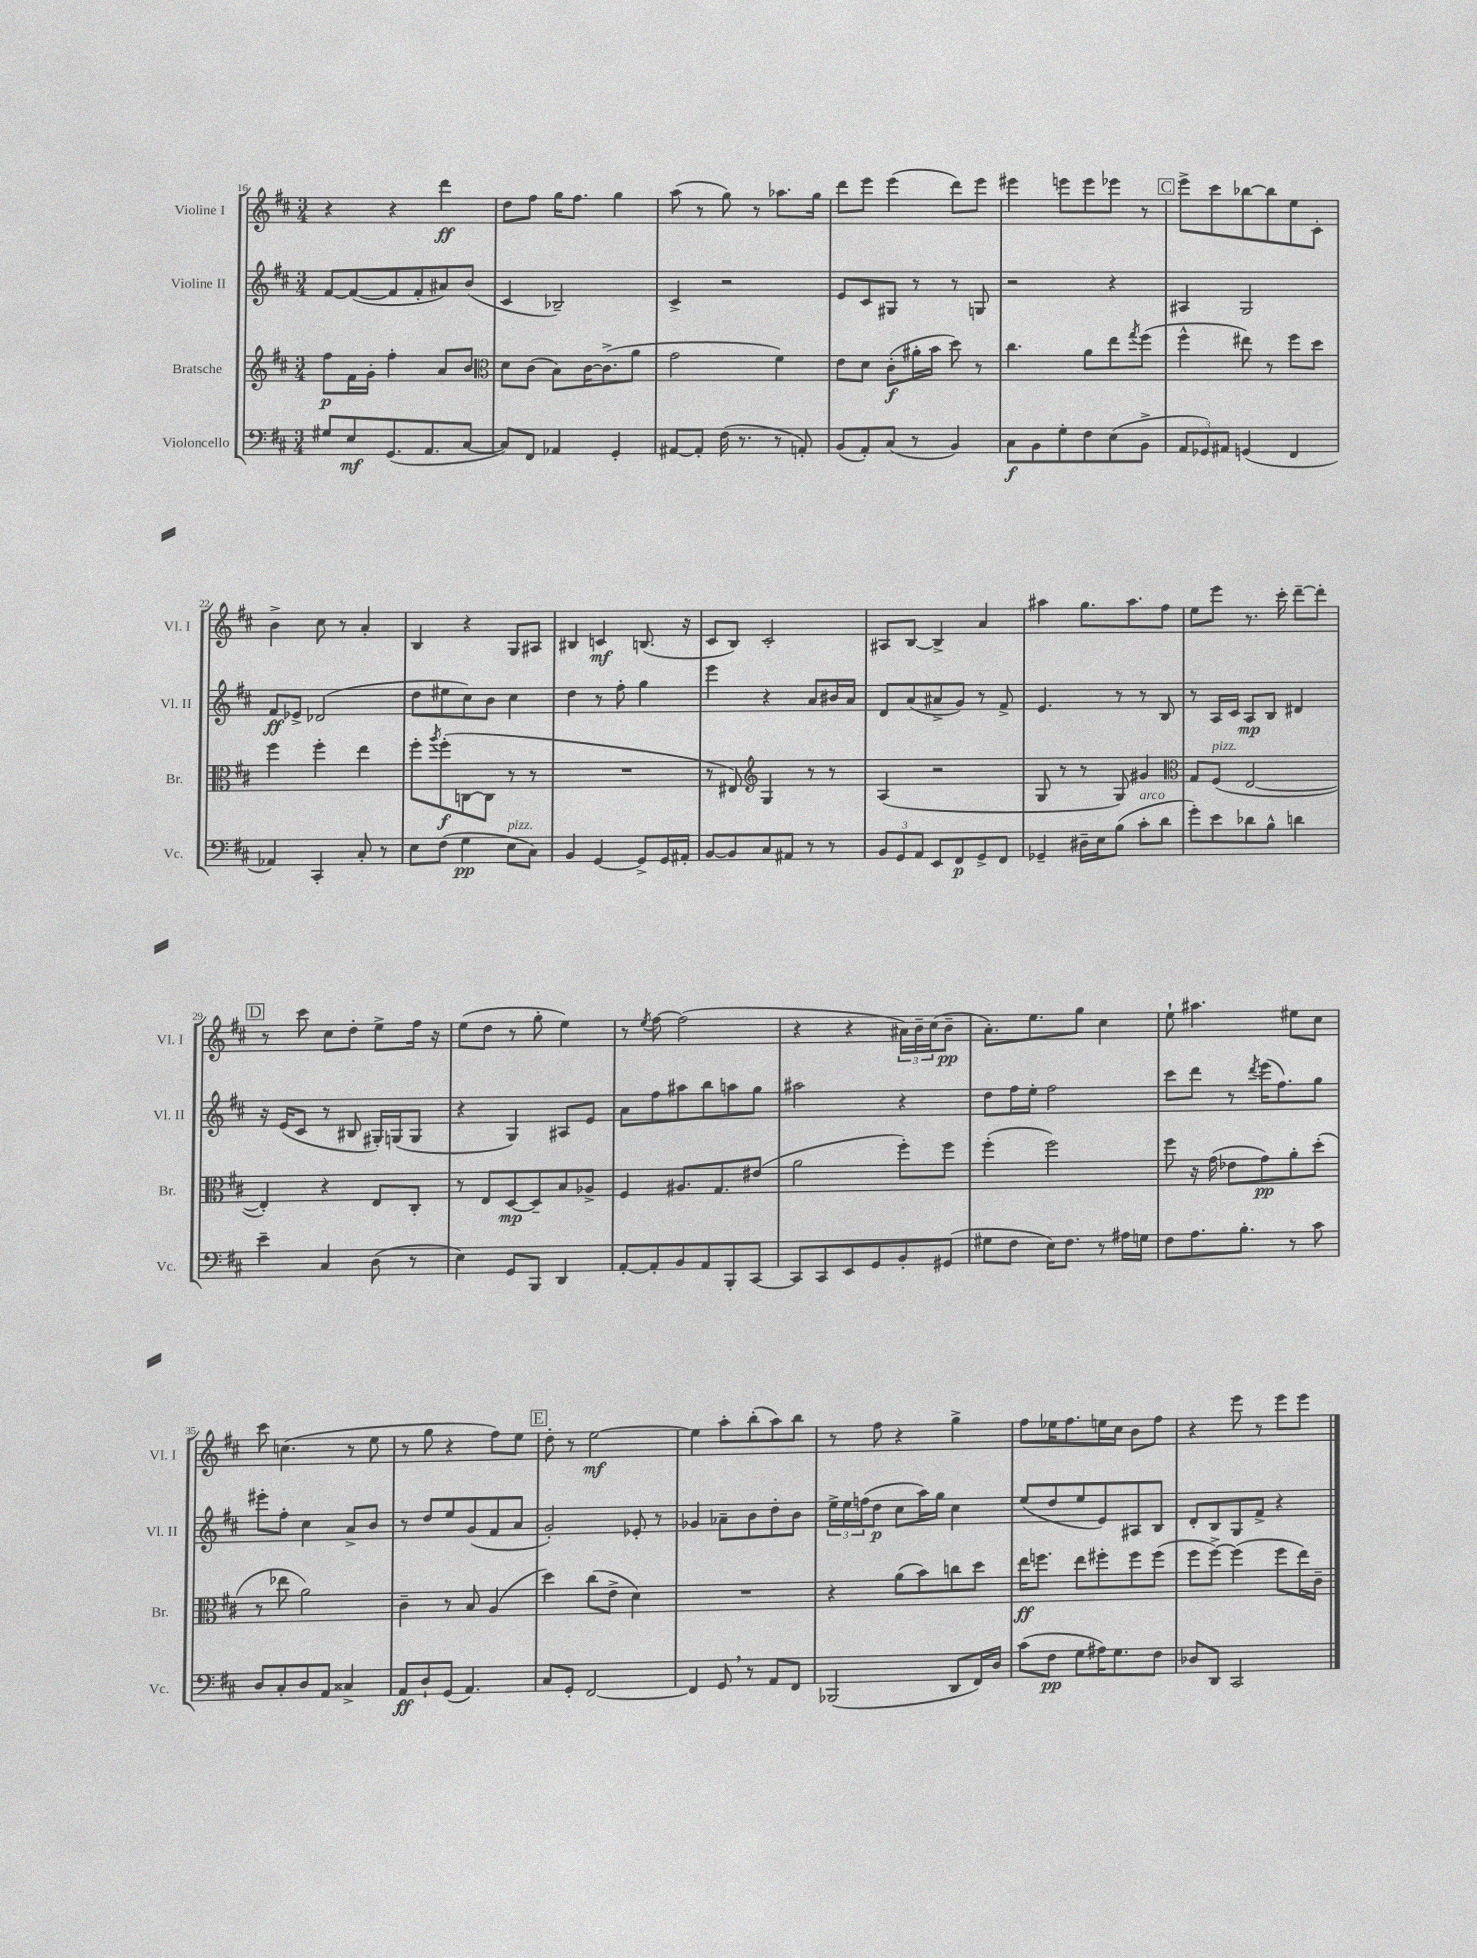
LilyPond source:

<<
\new StaffGroup <<
\new Staff = "s0" \with { instrumentName = "Violine I" shortInstrumentName = "Vl. I" } {
    \clef treble \key d \major \numericTimeSignature \time 3/4
    r4 r4 d'''4\ff |
    d''8 fis''8 g''16 fis''8. g''4 |
    a''8( r8 g''8) r8 aes''8. g''16 |
    d'''8 e'''8 e'''4( d'''8) e'''8 |
    eis'''4 e'''8 e'''8 ees'''8 r8 |
    \mark \markup { \box "C" } e'''8-> cis'''8 bes''8~ bes''8 e''8 cis'8-. |
    b'4-> cis''8 r8 a'4-. |
    b4 r4 g8 ais8 |
    bis4 c'4\mf b8.( r16 |
    cis'8 b8) cis'2-. |
    ais8 b8~ b4-> a'4 |
    ais''4 g''8. ais''8. fis''8 |
    e''8 e'''8 r8. cis'''16-. d'''8~-- d'''8-. |
    \mark \markup { \box "D" } r8 cis'''8 cis''8 d''8-. e''8-> fis''16 r16 |
    e''8( d''8 r8 g''8-. e''4) |
    r8 \acciaccatura { e''8 } fis''8~ fis''2( |
    r4 r4 \tuplet 3/2 { ais'16) b'16-- cis''16( } b'8--\pp |
    a'8.-.) e''8. g''8 cis''4 |
    e''8-! ais''4. eis''8 cis''8 |
    cis'''8 c''4.( r8 e''8 |
    r8 g''8 r4 fis''8) e''8 |
    \mark \markup { \box "E" } d''8-. r8 e''2~\mf |
    e''4 a''8-. b''8-.( a''8) b''8 |
    r8 fis''8 r4 g''4-> |
    fis''8 ees''16 fis''8. e''16 cis''16 b'8 fis''8 |
    r4 e'''8 r8 e'''8 e'''8 \bar "|." |
}
\new Staff = "s1" \with { instrumentName = "Violine II" shortInstrumentName = "Vl. II" } {
    \clef treble \key d \major \numericTimeSignature \time 3/4
    fis'8~ fis'8~( fis'8 fis'8-. ais'8) b'8( |
    cis'4 bes2--) |
    cis'4-> r2 |
    e'8 cis'8 gis8 r8 r8 g8 |
    r2 r4 |
    \mark \markup { \box "C" } ais4 g2 |
    fis'8\ff ees'8-> des'2( |
    d''8 eis''8 cis''8) b'8 cis''4 |
    d''4 r8 fis''8-. g''4 |
    e'''4 r4 a'8 bis'16 a'16 |
    d'8 a'8( ais'8-> g'8) r8 fis'8-> |
    e'4. r8 r8 b8 |
    r8 a16 cis'16 a8\mp b8 dis'4 |
    \mark \markup { \box "D" } r16 e'16( cis'8 r8 bis8 gis16-.) g16( g8 |
    r4 g4) ais8 e'8 |
    a'8 fis''8 ais''8 b''8 a''8 g''8 |
    ais''2 r4 |
    d''8 fis''16 e''16-. fis''2 |
    cis'''8 d'''8 r8 \acciaccatura { d'''8 } e'''16( fis''8.) g''8 |
    eis'''8-. fis''8-. cis''4 a'8-> b'8 |
    r8 d''8 e''8 g'8( fis'8 a'8 |
    \mark \markup { \box "E" } g'2-.) ees'8-. r8 |
    ges'4 aes'8-- b'8 d''8-. b'8 |
    \tuplet 3/2 { e''16-> e''16 f''16( } d''8\p cis''8 a''16) g''16 cis''4 |
    e''8( d''8 e''8 e'8) ais8 b8 |
    d'8-. b8 g8 fis'8-> r4 \bar "|." |
}
\new Staff = "s2" \with { instrumentName = "Bratsche" shortInstrumentName = "Br." } {
    \clef treble \key d \major \numericTimeSignature \time 3/4
    fis''8\p fis'16 g'16-. fis''4-. a'8 b'8 |
    \clef alto d'8 cis'8( b8) cis'16~ cis'8.->( a'8 |
    g'2 fis'4) |
    e'8 d'8 cis'8-.\f( ais'16-. b'16 d''8) r8 |
    cis''4. a'8 e''8 \acciaccatura { g''8 } fis''8( |
    \mark \markup { \box "C" } fis''4-^ eis''8) r8 fis''8 d''8 |
    fis''4 fis''4-. e''4 |
    fis''8-. \acciaccatura { a''8 } fis''8-.\f( c8~ c8 r8 r8 |
    R2. |
    r8 eis8) \clef treble g4 r8 r8 |
    a4( r2 |
    g8 r8 r8 g8) gis'4 |
    \clef alto g8 fis8^\markup { \italic "pizz." }( e2~ |
    \mark \markup { \box "D" } e4-.) r4 e8 cis8-. |
    r8 e8 d8~\mp d8-- b8 aes8-> |
    fis4 ais8. g8. eis'8( |
    a'2 fis''8-.) fis''8 |
    fis''4-.( fis''2) |
    fis''8 r16 g'16( ees'8 g'8\pp) a'8-. d''8-.( |
    r8 ees''8 a'2) |
    cis'4-- r8 b8 a4( |
    \mark \markup { \box "E" } d''4) cis''8( e'8-> d'4) |
    R2. |
    r4 a'8( b'8) c''8 d''8 |
    e''16\ff f''8. e''8 fis''8-. fis''8 fis''8( |
    fis''8 fis''8~->) fis''4( fis''8 e''16) cis'16-- \bar "|." |
}
\new Staff = "s3" \with { instrumentName = "Violoncello" shortInstrumentName = "Vc." } {
    \clef bass \key d \major \numericTimeSignature \time 3/4
    gis8 e8\mf g,8.( a,8. cis8~ |
    cis8) fis,8 aes,4 g,4-. |
    ais,8~ ais,8-. fis16( r8. r8 a,8-.) |
    b,8( a,8-.) cis8( r8 b,4) |
    cis8\f b,8 g8-. fis8 e8( b,8-> |
    \mark \markup { \box "C" } \tuplet 3/2 { a,8 ges,8) ais,8 } g,4( fis,4 |
    aes,4) cis,4-. cis8-. r8 |
    e8 fis8( g4\pp e8^\markup { \italic "pizz." } cis8) |
    b,4 g,4~ g,8-> g,16 ais,16-. |
    b,8~ b,8 cis8 ais,8 r8 r8 |
    \tuplet 3/2 { b,8 g,8 a,8 } e,8 fis,8\p g,8-> fis,8 |
    ges,4-- dis16-- e16 b8( cis'8-.^\markup { \italic "arco" } d'8 |
    g'8-.) e'8 des'8 b8-^ d'4 |
    \mark \markup { \box "D" } e'4-- cis4 d8( r8 |
    e4) g,8 b,,8 d,4 |
    a,8~-. a,8-. b,8 a,8 b,,8-. cis,8~ |
    cis,8 cis,8 e,8 g,8 b,8-. gis,8( |
    gis8 fis8 e16) fis8. r8 ais16 g16 |
    fis8 a8. b8.-. r8 cis'8 |
    d8 cis8-. d8 a,8 cisis4-> |
    a,8\ff d8-! g,8( a,4.) |
    \mark \markup { \box "E" } cis8 g,8-. fis,2~ |
    fis,4 g,8 \breathe r8 a,8 fis,8 |
    bes,,2( d,8 fis,16) d16 |
    cis'8( fis8\pp g8 ais16) g8. fis8 |
    des8 d,8 cis,2 \bar "|." |
}
>>
>>
\layout { \context { \Score currentBarNumber = #16 } }
